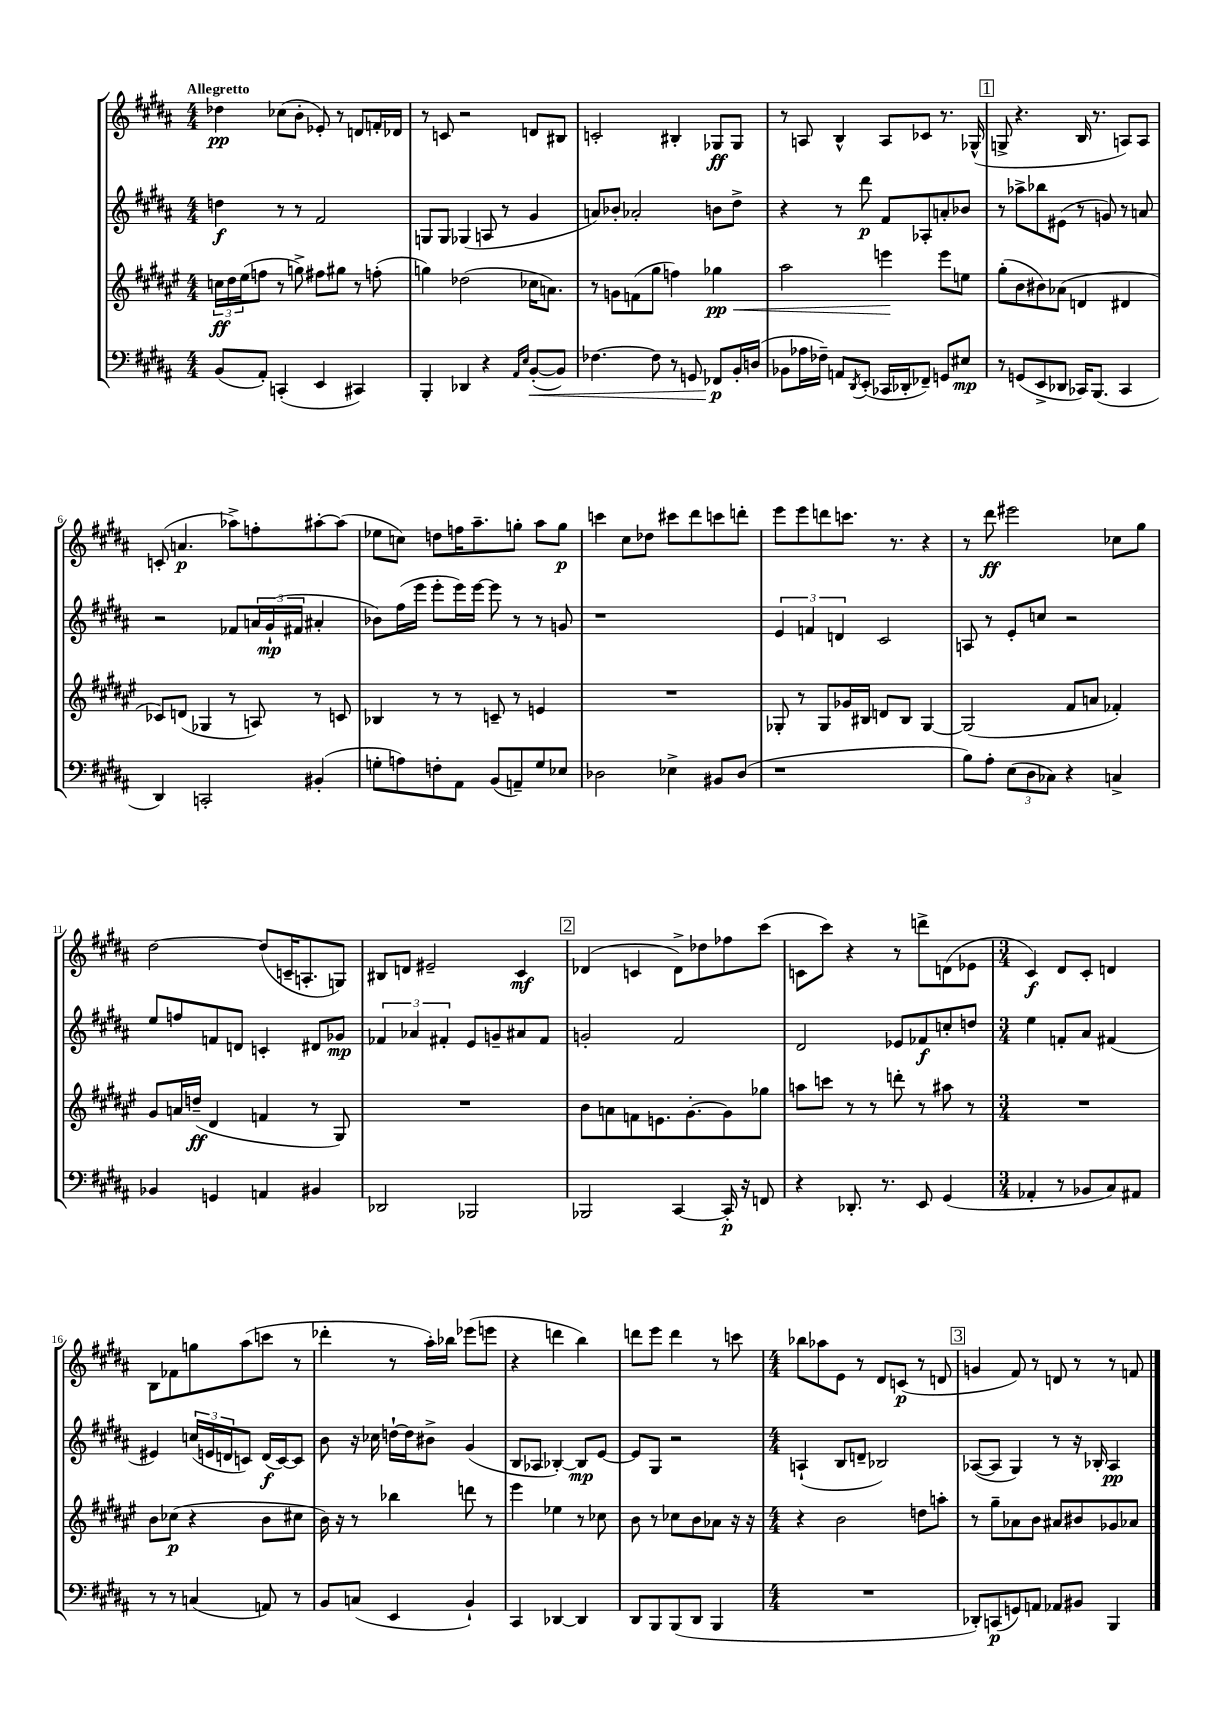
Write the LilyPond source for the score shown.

<<
\new StaffGroup <<
\new Staff = "s0" {
    \clef treble \key b \major \numericTimeSignature \time 4/4 \tempo "Allegretto"
    des''4\pp ces''8( b'8-. ees'8-.) r8 d'8 f'16-. des'16 |
    r8 c'8 r2 d'8 bis8 |
    c'2-. bis4-. ges8\ff ges8 |
    r8 a8 b4-^ a8 ces'8 r8. ges16-^( |
    \mark \markup { \box "1" } g8-> r4. b16 r8. a8) a8 |
    c'8-.( a'4.\p aes''8->) f''8-. ais''8~-. ais''8( |
    ees''8 c''8) d''8 f''16 ais''8.-- g''8-. ais''8 g''8\p |
    c'''4 cis''8 des''8 cis'''8 dis'''8 c'''8 d'''8-. |
    e'''8 e'''8 d'''8 c'''8. r8. r4 |
    r8 dis'''8\ff eis'''2 ces''8 gis''8 |
    dis''2~ dis''8( c'16-- a8.-. g8) |
    bis8 d'8 eis'2-- cis'4\mf |
    \mark \markup { \box "2" } des'4( c'4 des'8->) des''8 fes''8 cis'''8( |
    c'8 cis'''8) r4 r8 d'''8-> d'8( ees'8 |
    \numericTimeSignature \time 3/4 cis'4\f) dis'8 cis'8-. d'4 |
    b8 fes'8 g''8 ais''8( c'''8 r8 |
    des'''4-. r8 ais''16-.) bes''16 ees'''8( e'''8 |
    r4 d'''4 b''4) |
    d'''8 e'''8 d'''4 r8 c'''8 |
    \numericTimeSignature \time 4/4 bes''8 aes''8 e'8 r8 dis'8 c'8\p( r8 d'8 |
    \mark \markup { \box "3" } g'4 fis'8) r8 d'8 r8 r8 f'8 \bar "|." |
}
\new Staff = "s1" {
    \clef treble \key b \major \numericTimeSignature \time 4/4
    d''4\f r8 r8 fis'2 |
    g8 g8 ges4( a8 r8 gis'4 |
    a'8) bes'8-. aes'2-. b'8 dis''8-> |
    r4 r8 dis'''8\p fis'8 aes8-. a'8-. bes'8 |
    \mark \markup { \box "1" } r8 aes''8-> bes''8 eis'8( r8 g'8) r8 a'8 |
    r2 fes'8 \tuplet 3/2 { a'16 gis'16-!\mp( fis'16 } ais'4-. |
    bes'8) fis''16( e'''16 e'''8-. e'''16) e'''16~ e'''8 r8 r8 g'8 |
    r1 |
    \tuplet 3/2 { e'4 f'4 d'4 } cis'2 |
    a8 r8 e'8-. c''8 r2 |
    e''8 f''8 f'8 d'8 c'4-. dis'8 ges'8\mp |
    \tuplet 3/2 { fes'4 aes'4 fis'4-. } e'8 g'8-- ais'8 fis'8 |
    \mark \markup { \box "2" } g'2-. fis'2 |
    dis'2 ees'8 fes'8\f c''8-. d''8 |
    \numericTimeSignature \time 3/4 e''4 f'8-. ais'8 fis'4( |
    eis'4) \tuplet 3/2 { c''16( e'16 d'16 } c'8) d'16\f( c'16~) c'8 |
    b'8 r16 ces''16 d''16~-! d''16 bis'8-> gis'4( |
    b8 aes8 bes4~-.) bes8\mp e'8~ |
    e'8 gis8 r2 |
    \numericTimeSignature \time 4/4 a4-!( b8 d'8-- bes2) |
    \mark \markup { \box "3" } aes8~( aes8 gis4) r8 r16 bes16-. aes4\pp \bar "|." |
}
\new Staff = "s2" {
    \clef treble \key fis \major \numericTimeSignature \time 4/4
    \tuplet 3/2 { c''16\ff dis''16 eis''16( } f''8 r8 g''8->) fis''8 gis''8 r8 f''8-.( |
    g''4) des''2( ces''16 a'8.) |
    r8 g'8 f'8( gis''8 f''4) ges''4\pp\< |
    ais''2 e'''4\! e'''8 e''8 |
    \mark \markup { \box "1" } gis''8-.( b'8 bis'8) aes'8( d'4 dis'4 |
    ces'8) d'8( ges4 r8 a8) r8 c'8 |
    bes4 r8 r8 c'8-- r8 e'4 |
    R1 |
    ges8-. r8 ges8 ges'16 bis16 d'8 bis8 ges4~ |
    ges2( fis'8 a'8 fes'4-.) |
    gis'8 a'16 d''16--\ff( dis'4 f'4 r8 gis8) |
    R1 |
    \mark \markup { \box "2" } b'8 a'8 f'8 e'8. gis'8.~-. gis'8 ges''8 |
    a''8 c'''8 r8 r8 d'''8-. r8 ais''8 r8 |
    \numericTimeSignature \time 3/4 R2. |
    b'8 ces''8\p( r4 b'8 cis''8 |
    b'16) r16 r8 bes''4 d'''8 r8 |
    eis'''4 ees''4 r8 ces''8 |
    b'8 r8 ces''8 b'8 aes'8 r16 r16 |
    \numericTimeSignature \time 4/4 r4 b'2 d''8 a''8-. |
    \mark \markup { \box "3" } r8 gis''8-- aes'8 b'8 ais'8 bis'8 ges'8 aes'8 \bar "|." |
}
\new Staff = "s3" {
    \clef bass \key b \major \numericTimeSignature \time 4/4
    b,8( ais,8-.) c,4-.( e,4 cis,4) |
    b,,4-. des,4 r4 \grace { ais,16 e16 } b,8~-.\<( b,8) |
    fes4.~ fes8 r8 g,8 fes,8\p\! b,16-. d16( |
    bes,8 aes16 fes16--) a,8 \acciaccatura { dis,8 } e,8-.( ces,16 des,16-. fes,8--) g,8 eis8\mp |
    \mark \markup { \box "1" } r8 g,8( e,8-> des,8 ces,16) b,,8.( ces,4 |
    dis,4) c,2-. bis,4-.( |
    g8-. a8) f8-. ais,8 b,8( a,8--) g8 ees8 |
    des2 ees4-> bis,8 des8( |
    r1 |
    b8) ais8-. \tuplet 3/2 { e8( dis8 ces8) } r4 c4-> |
    bes,4 g,4 a,4 bis,4 |
    des,2 bes,,2 |
    \mark \markup { \box "2" } bes,,2 cis,4~ cis,16-.\p r16 f,8 |
    r4 des,8.-. r8. e,8 gis,4( |
    \numericTimeSignature \time 3/4 aes,4-. r8 bes,8 cis8) ais,8 |
    r8 r8 c4( a,8) r8 |
    b,8 c8( e,4 b,4-!) |
    cis,4 des,4~ des,4 |
    dis,8 b,,8 b,,8( dis,8 b,,4 |
    \numericTimeSignature \time 4/4 R1 |
    \mark \markup { \box "3" } des,8-.) c,8\p( g,8) a,8 aes,8 bis,8 b,,4 \bar "|." |
}
>>
>>
